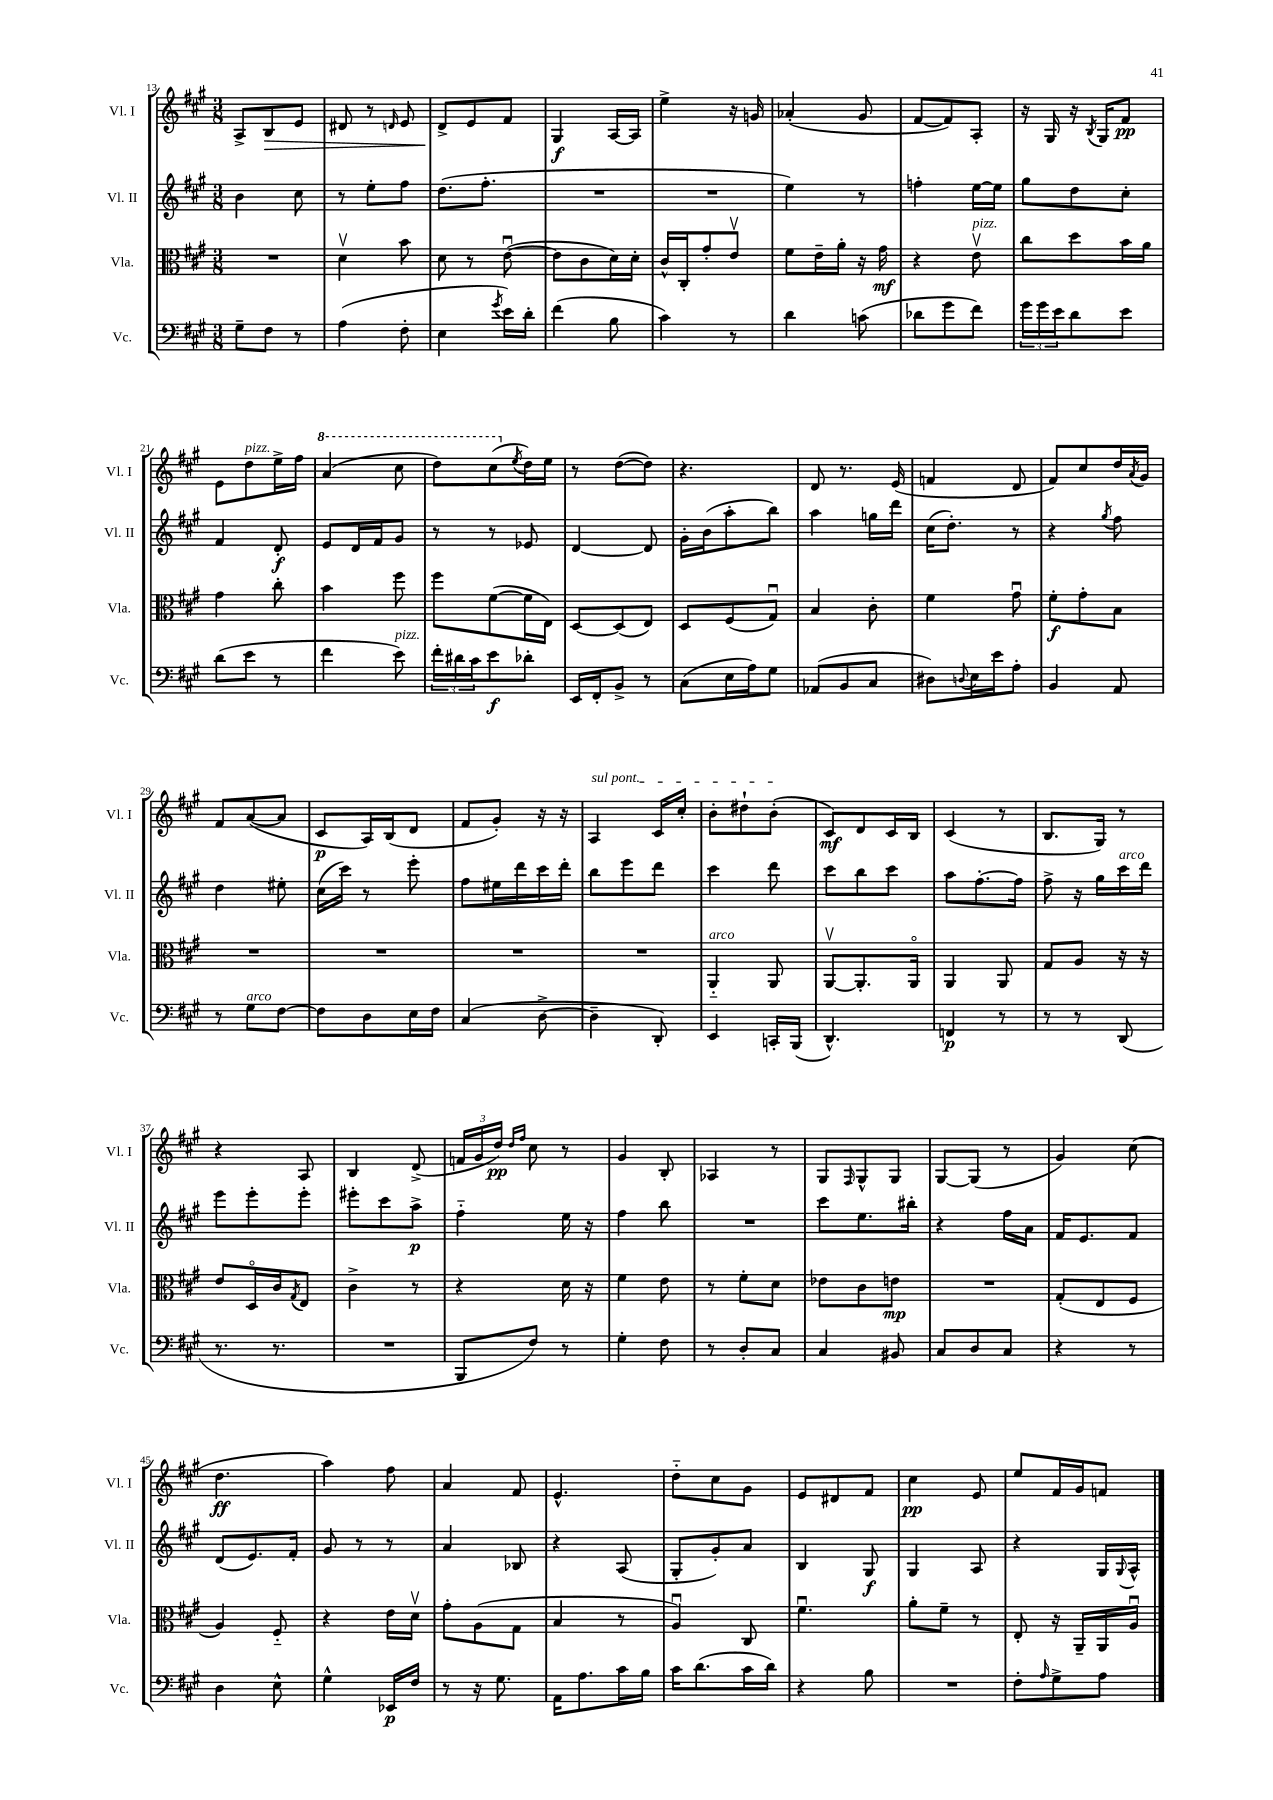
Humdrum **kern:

**kern	**kern	**kern	**kern
*staff4	*staff3	*staff2	*staff1
*clefF4	*clefC3	*clefG2	*clefG2
*k[f#c#g#]	*k[f#c#g#]	*k[f#c#g#]	*k[f#c#g#]
*M3/8	*M3/8	*M3/8	*M3/8
8G#~	4.r	4b	8A^
8F#	.	.	8B
8r	.	8cc#	8e
=	=	=	=
(4A	4dv	8r	8d#
.	.	8ee'	8r
.	.	.	16qqd
8F#'	8b	8ff#	8e
=	=	=	=
4E	8d	(8.dd	8d^
.	8r	.	8e
.	.	8.ff#'	.
8qg#	.	.	.
16e)	([8eu	.	8f#
16d'	.	.	.
=	=	=	=
(4f#	8e]	4.r	4G#
.	8c#	.	.
8B	16d)	.	[16A
.	16d'	.	16A]
=	=	=	=
4c#)	16c#^^	4.r	4ee^
.	16C#'	.	.
.	8g#'	.	.
8r	8ev	.	16r
.	.	.	16g
=	=	=	=
4d	8f#	4ee)	(4a-'
.	16e~	.	.
.	16a'	.	.
(8c	16r	8r	8g#
.	16g#	.	.
=	=	=	=
8d-	4r	4ff'	[8f#
8g#	.	.	8f#])
8f#)	8ev	[16ee	8A'
.	.	16ee]	.
=	=	=	=
24g#	8cc#	8gg#	16r
24g#	.	.	.
.	.	.	16G#
24e	.	.	.
8d	8dd	8dd	16r
.	.	.	8qB
.	.	.	16G#
8e	16b	8cc#'	8f#
.	16a	.	.
=	=	=	=
(8d	4g#	4f#	8e
8e	.	.	8dd
8r	8cc#'	8d'	16ee^
.	.	.	16ff#
=	=	=	=
4f#	4b	8e	(4aa
.	.	16d	.
.	.	16f#	.
8e)	8ff#	8g#	8ccc#
=	=	=	=
24f#'	8ff#	8r	8ddd)
24d#	.	.	.
24c#	.	.	.
8e	([8f#	8r	(8ccc#
.	.	.	8qee
8d-'	16f#]	8e-	16dd)
.	16E)	.	16ee
=	=	=	=
16EE	[8D	[4d	8r
16FF#'	.	.	.
8BB^	(8D]	.	([8dd
8r	8E)	8d]	8dd])
=	=	=	=
(8C#	8D	16g#'	4.r
.	.	(16b	.
16E	(8F#	8aa'	.
16A)	.	.	.
8G#	8G#u)	8bb)	.
=	=	=	=
(8AA-	4B	4aa	8d
8BB	.	.	8.r
8C#	8c#'	16gg	.
.	.	16ddd	(16e
=	=	=	=
8D#)	4f#	(16cc#	4f
.	.	8.dd')	.
8qqD	.	.	.
16E	.	.	.
16e	.	.	.
8A'	8g#u	8r	8d
=	=	=	=
4BB	8f#'	4r	8f#)
.	8g#'	.	8cc#
.	.	8qgg#	.
8AA	8B	8ff#	16dd
.	.	.	8qa
.	.	.	16g#
=	=	=	=
8r	4.r	4dd	8f#
8G#	.	.	([8a
[8F#	.	8ee#'	8a]
=	=	=	=
8F#]	4.r	(16cc#	8c#
.	.	16ccc#)	.
8D	.	8r	16A)
.	.	.	(16B
16E	.	8eee'	8d
16F#	.	.	.
=	=	=	=
(4C#	4.r	8ff#	8f#
.	.	16ee#	8g#')
.	.	16ddd	.
[8D^	.	16ccc#	16r
.	.	16ddd'	16r
=	=	=	=
4D~]	4.r	8bb	4A
.	.	8eee	.
8DD')	.	8ddd	16c#
.	.	.	16cc#'
=	=	=	=
4EE	4AA'~	4ccc#	8b'
.	.	.	8dd#`
16CC'	8AA	8ddd	(8b'
(16BBB	.	.	.
=	=	=	=
4.DD^^)	[8AAv	8ccc#	8c#)
.	8.AA']	8bb	8d
.	.	8ccc#	16c#
.	16AAo	.	16B
=	=	=	=
4FF	4AA	8aa	(4c#
.	.	[8.ff#'	.
8r	8AA	.	8r
.	.	16ff#]	.
=	=	=	=
8r	8G#	8ff#^	8.B
8r	8A	16r	.
.	.	16gg#	16G#)
(8DD	16r	16ccc#	8r
.	16r	16ddd	.
=	=	=	=
8.r	8e	8eee	4r
.	16Do	8eee'	.
8.r	16c#	.	.
.	8qG#	.	.
.	8E	8eee'	8A
=	=	=	=
4.r	4c#^	8eee#'	4B
.	.	8ccc#	.
.	8r	8aa^	(8d^
=	=	=	=
8BBB	4r	4ff#'~	24f
.	.	.	24g#
.	.	.	24dd)
.	.	.	16qqdd
.	.	.	16qqff#
8F#)	.	.	8cc#
8r	16d	16ee	8r
.	16r	16r	.
=	=	=	=
4G#'	4f#	4ff#	4g#
8F#	8e	8bb	8B'
=	=	=	=
8r	8r	4.r	4A-
8D'	8f#'	.	.
8C#	8d	.	8r
=	=	=	=
4C#	8e-	8ccc#	8G#
.	.	.	16qqF#
.	8c#	8.ee	8G#^^
8BB#	8e	.	8G#
.	.	16bb#'	.
=	=	=	=
8C#	4.r	4r	[8G#
8D	.	.	(8G#]
8C#	.	16ff#	8r
.	.	16a	.
=	=	=	=
4r	(8G#'	16f#	4g#)
.	.	8.e	.
.	8E	.	.
8r	8F#	8f#	(8cc#
=	=	=	=
4D	4A)	(8d	4.dd
.	.	8.e)	.
8E^^	8F#'~	.	.
.	.	16f#'	.
=	=	=	=
4G#^^	4r	8g#	4aa)
.	.	8r	.
16EE-	16e	8r	8ff#
16F#	16dv	.	.
=	=	=	=
8r	8g#'	4a	4a
16r	(8A	.	.
8.G#	.	.	.
.	8G#	8B-	8f#
=	=	=	=
16AA	4B	4r	4.e^^
8.A	.	.	.
16c#	8r	(8A	.
16B	.	.	.
=	=	=	=
16c#	4Au)	8G#'	8dd'~
(8.d	.	.	.
.	.	8g#')	8cc#
16c#	8C#	8a	8g#
16d)	.	.	.
=	=	=	=
4r	4.f#u	4B	8e
.	.	.	8d#
8B	.	8G#	8f#
=	=	=	=
4.r	8a'	4G#	4cc#
.	8f#~	.	.
.	8r	8A	8e
=	=	=	=
8F#'	8E'	4r	8ee
16qqA	.	.	.
8G#^	16r	.	16f#
.	16AA~	.	16g#
8A	16AA	16G#	8f
.	.	8qqG#	.
.	16Au	16A^^	.
==	==	==	==
*-	*-	*-	*-
